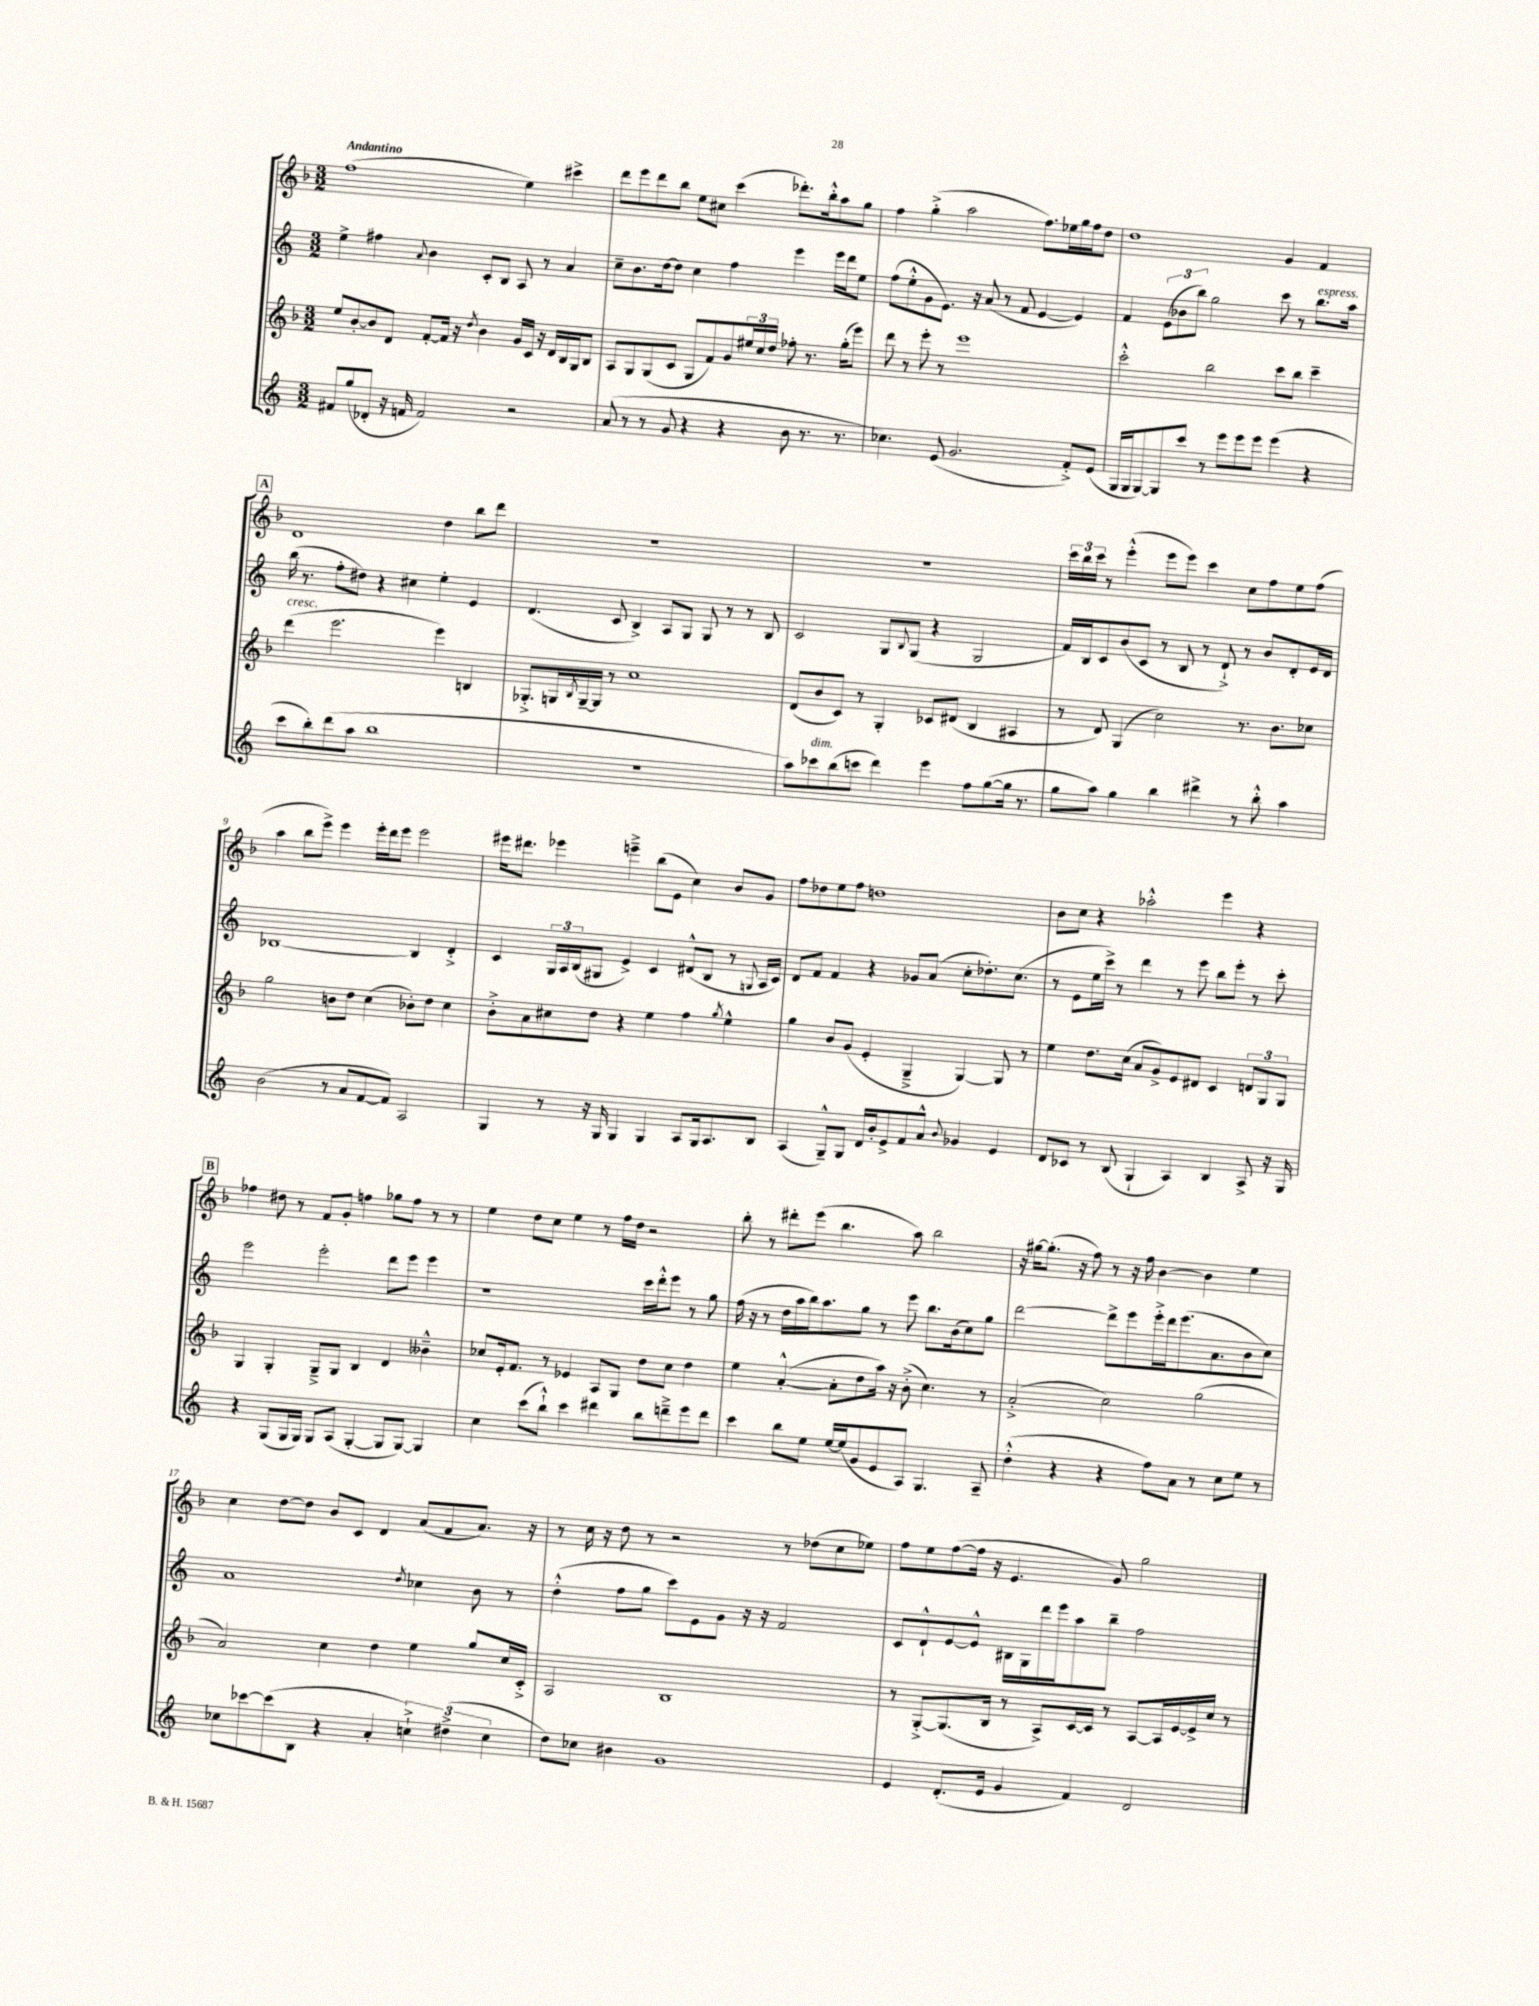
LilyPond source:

<<
\new StaffGroup <<
\new Staff = "s0" {
    \clef treble \key f \major \numericTimeSignature \time 3/2 \tempo "Andantino"
    f''1( e''4) cis'''4-> |
    d'''8 e'''8 d'''8 bes''8 e''8 cis''8 c'''4( des'''8.-.) bes''16-.-^ a''8 g''8 |
    f''4 g''4-.->( a''2 f''8.) ees''16 g''16 f''16 d''8 |
    d''1 g'4 f'4 |
    \mark \markup { \box "A" } d'1 d''4 bes''8 d'''8 |
    R1. |
    R1. |
    \tuplet 3/2 { c'''16 bes''16 c'''16 } r8 e'''4-.-^( e'''8 e'''8) c'''4 c''8 f''8 e''8 f''8( |
    a''4 bes''8 e'''8->) e'''4 e'''16-. d'''16 e'''8 e'''2 |
    eis'''16 dis'''8. ees'''4 e'''4---> bes''8( e'8 c''4) bes'8 g'8 |
    f''8 des''8 e''8 f''8 d''1 |
    bes'8 c''8 r4 aes''2-.-^ e'''4 r4 |
    \mark \markup { \box "B" } fes''4 dis''8 r8 f'8 g'8-. f''4 ges''8 f''8 r8 r8 |
    e''4 d''8 c''8 e''4 r8 f''16 d''16 r2 |
    bes''8-. r8 dis'''8-. e'''8( bes''4. a''8) bes''2 |
    r16 gis''16~ gis''8.-.( r16 f''8) r8 r16 f''16 bes'4~ bes'4 e''4 |
    c''4 d''8~ d''8 bes'8 c'8 d'4 a'8( f'8 a'8.) r16 |
    r8 c''16 r16 d''8 r8 r2 r8 des''8( c''8 ees''8) |
    f''8 e''8 f''8~( f''16 r16 e'4. g'8) g''2 \bar "|." |
}
\new Staff = "s1" {
    \clef treble \key c \major \numericTimeSignature \time 3/2
    e''4-> fis''4 \appoggiatura { a'8 } b'4 c'8-. b8 a8 r8 a'4 |
    c''8-- b'8. d''16~ d''8 c''4 f''4 e'''4 e'''16 d'''16 e''8 |
    f''8( e''8-.-^ g'8 e'8.) r16 a'8( r8 f'8 e'4~ e'4) |
    f'4 \tuplet 3/2 { e'8( bes'8 b''8) } g''2 c'''8 r8 b''8.^\markup { \italic "espress." } a''16 |
    \mark \markup { \box "A" } b''16( r8. f''8-. dis''8) r4 cis''4 e''4-. e'4 |
    d'4.( c'8 b4->) a8 g8 g8 r8 r8 b8 |
    c'2 g8 \appoggiatura { b8 } g8( r4 g2 |
    f'16) b16 c'8 b'8( c'8 r8 b8 r8 d'8-!->) r8 b'8 d'8-. e'16 d'16 |
    bes1~ bes4 d'4-.-> |
    c'4 \tuplet 3/2 { g16 a16 b16( } gis8 e'4->) c'4 dis'8-^( b8 r8 \appoggiatura { g8 } a16 c'16) |
    d'8 f'8 f'4 r4 ges'8 a'8( c''8-. des''8.-.) c''8.( |
    r8 e'8 e''16 c'''16->) r8 d'''4 r8 e'''8 b''8 e'''8-. r8 c'''8-. |
    \mark \markup { \box "B" } e'''2 e'''2-. d'''8 e'''8 e'''4 |
    r1 c'''16 d'''16-.-^ e'''8 r8 g''8 |
    f''16( r16 r8 d''16 a''16 b''16) a''8. g''8 r8 e'''8 b''8. b'16( c''8) g''8 |
    d'''2~ d'''8-> e'''8 e'''16-.-> d'''16 e'''8.( a'8. b'8 c''8) |
    a'1 \acciaccatura { d''8 } ces''4 b'8 r8 |
    d''4-.-^( f''8 g''8 c'''8) e'8 g'8 r16 r16 f'2 |
    c'8 d'8-!-^ e'8~ e'8-^ bis16 g16 d'''16 e'''16 a''8 b''8-- f''2 \bar "|." |
}
\new Staff = "s2" {
    \clef treble \key f \major \numericTimeSignature \time 3/2
    e''8 bes'8~-. bes'8 d'8 f'8~-. f'16 r16 \acciaccatura { d''8 } bes'4 g'16 c'16 r16 d'16 bes16 g16 bes8 |
    a8 g8 g8( c'8 g8 f'8) g'8 \tuplet 3/2 { eis''16 c''16 d''16 } fes''8-. r8. g''16-.( e'''8) |
    d'''8 r8 e'''8-. r8 e'''1 |
    c'''2-.-^ bes''2 c'''8 bes''8 c'''4-- |
    \mark \markup { \box "A" } d'''4^\markup { \italic "cresc." }( e'''2. e'''4) b4 |
    ges8.-.-> g16 \acciaccatura { bes8 } g16~-- g16 r8 c''1 |
    d'8( bes'8 c'8) r8 g4-. ces'8 dis'8( bes4 ais4 |
    r8 d'8) g4( c''2) r8. bes'8. ces''8 |
    g''2 b'8 d''8 c''4( bes'8-.) d''8 c''4 |
    bes'8-.-> a'8 cis''8 d''8 r4 e''4 f''4 \acciaccatura { g''8 } e''4-^ |
    g''4 bes'8 g'8( e'4-. g4---> g4~) g8 r8 |
    e''4 d''8. c''16( a'8 g'8->) e'8 dis'8 c'4 \tuplet 3/2 { d'8 g8 g8 } |
    \mark \markup { \box "B" } g4 g4-. g8---> g8 bes4 d'4 beses'4---^ |
    ces''8 e'16-. f'8. r8 ees'4 a8 g8 d''8 ces''8 d''4 |
    e''4 a'4~-.-^( a'8-. d''8 a''16) r16 bes'8-.->( c''4.) r8 |
    a'2-.->( c''2) g''2( |
    a'2) c''4 d''4 e''4 g''8 c''16 c'16-.-> |
    a2 bes1 |
    r8 g8~-.-> g8.( bes16 r8 a8->) c'16~ c'16 r8 a8~ a16 e'16~ e'16-> c''16 r8 \bar "|." |
}
\new Staff = "s3" {
    \clef treble \key c \major \numericTimeSignature \time 3/2
    fis'8 g''8( des'8-. r16 f'16 f'2) r2 |
    a'8( r8 r8 g'8 r4 r4 b'8 r8. r8. |
    ces''4.) e'8( g'2. f'8-.->) e'8( |
    g16 g16 g8~) g8 c'''8 r8 e'''8 e'''8 e'''8 e'''4( r4 |
    \mark \markup { \box "A" } c'''8 b''8-.) d'''8( a''8 b''1 |
    R1. |
    a''8) ces'''8^\markup { \italic "dim." } b''8( c'''8 d'''4) e'''4 f''8 g''8~( g''16 r8. |
    g''8 a''8) g''4 b''4 dis'''4-> r8 b''8-.-^ a''4 |
    b'2( r8 a'8 f'8~ f'8) a2 |
    g4 r8 r16 g16 g4 g4 a8 g16 a8. b8 |
    a4( g8---^) g8 d'16 b'16-. e'8-> f'8 a'8-^ \appoggiatura { b'8 } ges'4 e'4 |
    d'8 ces'8 r8 b8( g4-! a4) b4 a8-> r16 g16 |
    \mark \markup { \box "B" } r4 g8( g16 g16) g8 a8( g4~-. g8 g8~) g4 |
    c''4 c'''8( b''8-!-^) c'''4 dis'''4 b''8 d'''8---> e'''8 d'''8 |
    c'''4 b''8 e''8 e''16~ e''16( g'8 e'8 a8) g4. a8-- |
    d''4-.-^( r4 r4 f''8) a'8 r8 c''8 e''8 r8 |
    ces''8 ces'''8~ ces'''8( b8 r4 a'4-. \tuplet 3/2 { c''4-!->) dis''4->( c''4 } |
    d''8) ces''8 bis'4 g'1 |
    e'4 d'8.-.( e'16 g'4 f'4) d'2 \bar "|." |
}
>>
>>
